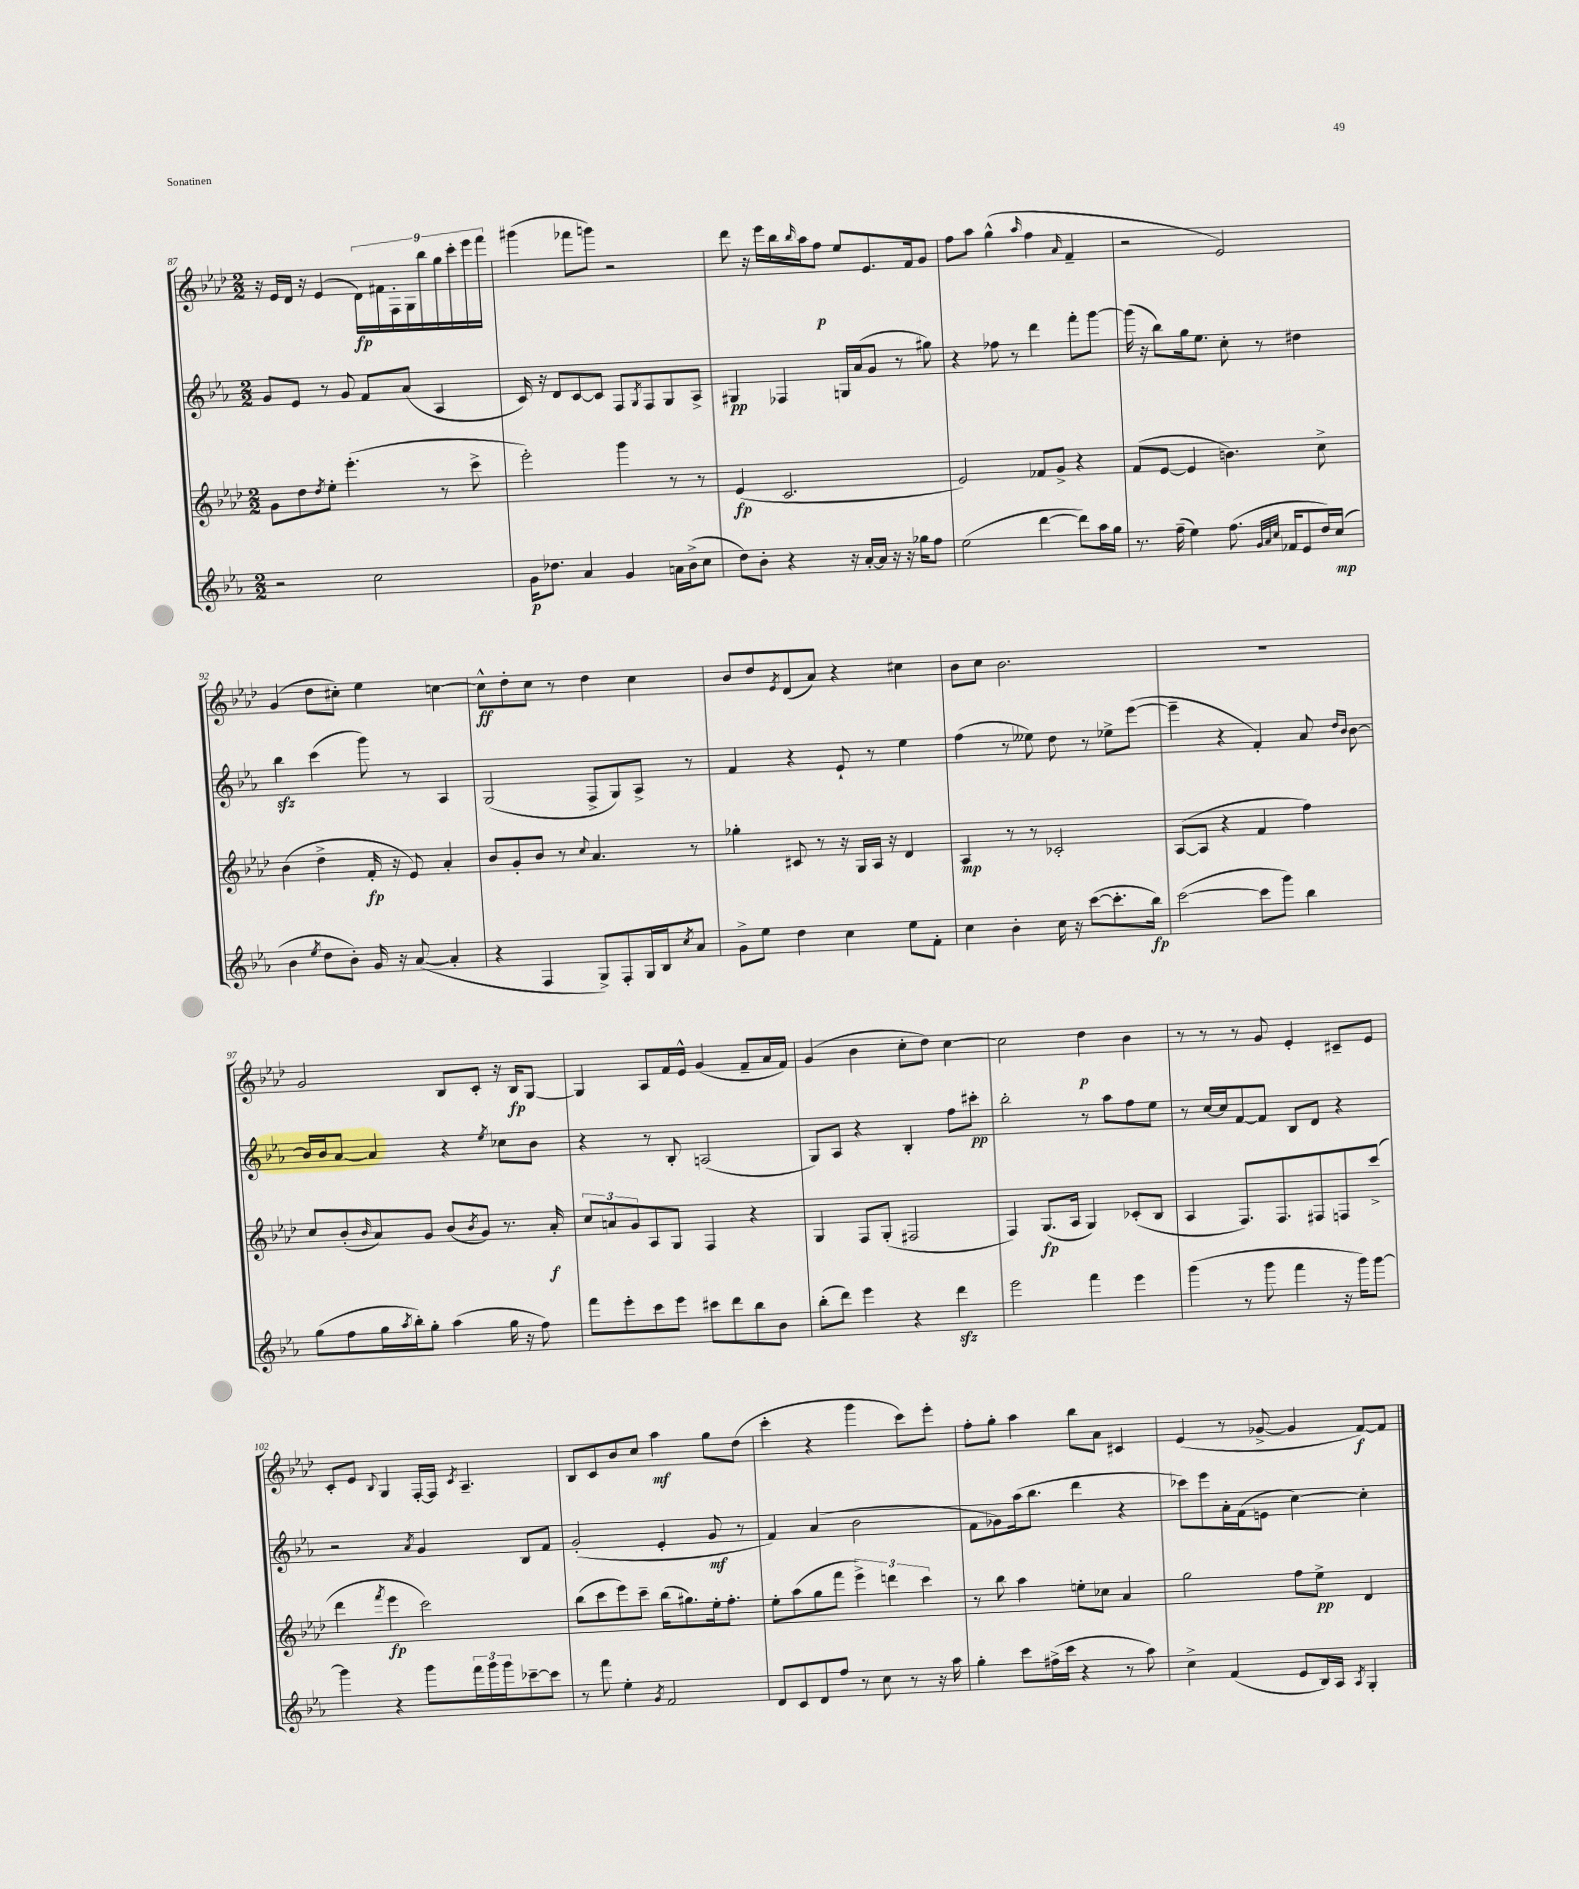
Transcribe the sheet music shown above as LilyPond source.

<<
\new StaffGroup <<
\new Staff = "s0" {
    \clef treble \key aes \major \numericTimeSignature \time 2/2
    r16 ees'16 des'16 r16 ees'4( \tuplet 9/8 { des'16\fp) fis'16 f16-. g16 bes''16 g''16 c'''16-. ees'''16 f'''16 } |
    gis'''4( fes'''8 g'''8) r2 |
    des'''8 r16 ees'''16 bes''16 \grace { bes''16 } aes''16 f''8\p ees''8 ees'8. f'16 g'8 |
    f''8 aes''8 g''4-^( \grace { aes''16 } f''4 \grace { aes'16 } f'4-- |
    r2 ees'2) |
    g'4( des''8 cis''8-.) ees''4 c''4~ |
    c''8-^\ff des''8-. c''8 r8 des''4 c''4 |
    bes'8 des''8 \acciaccatura { ees'8 } des'8( aes'8) r4 cis''4 |
    bes'8 c''8 bes'2. |
    R1 |
    g'2 bes8 c'8-. r16 bes16\fp g8~ |
    g4 aes8 f'16 ees'16-^ g'4( f'8-- aes'16 f'16) |
    g'4( bes'4 c''8-. des''8) c''4~ |
    c''2 des''4\p bes'4 |
    r8 r8 r8 g'8 ees'4-. cis'8-- ees'8 |
    c'8-. ees'8 \appoggiatura { bes8 } g4 f16~-. f16 \acciaccatura { c'8 } aes4.-- |
    bes8 c'8 bes'8 c''8 aes''4\mf g''8 des''8( |
    c'''4-. r4 g'''4 c'''8) ees'''8-. |
    f''8-. g''8-. aes''4 bes''8 aes'8 cis'4 |
    ees'4( r8 ges'8~-> ges'4 f'8~\f) f'8 \bar "|." |
}
\new Staff = "s1" {
    \clef treble \key ees \major \numericTimeSignature \time 2/2
    g'8 ees'8 r8 g'8 f'8 aes'8( aes4 |
    c'16) r16 d'8 c'8~ c'8 f8 \acciaccatura { g8 } f8 g8 aes8-> |
    gis4\pp fes4 g16 aes'16( g'8 r8 gis''8) |
    r4 fes''8 r8 d'''4 f'''8-. g'''8~ |
    g'''16( r16 bes''8) g''16 ees''8. c''8-. r8 dis''4 |
    bes''4\sfz c'''4( g'''8) r8 aes4 |
    g2( f8-> g8) aes8-> r8 |
    f'4 r4 ees'8-! r8 ees''4 |
    f''4( r8 eeses''8) d''8 r8 ees''8-> ees'''8~( |
    ees'''4-- r4 f'4-.) aes'8 \grace { d''16 bes'16 } bes'8~ |
    bes'16 bes'16 aes'8~ aes'4 r4 \acciaccatura { ees''8 } ces''8 bes'8 |
    r4 r8 bes8-. a2( |
    g8) aes8 r4 bes4-. f''8 cis'''8-.\pp |
    bes''2-. r8 aes''8 f''8 ees''8 |
    r8 c''16~ c''16 f'8~ f'8 bes8 d'8 r4 |
    r2 \acciaccatura { aes'8 } g'4 bes8 f'8 |
    g'2-.( ees'4-. g'8\mf r8 |
    f'4) aes'4( bes'2 |
    f'8 ges'8) aes''16( bes''8. d'''4 r4 |
    ces'''8) ees'''8 aes'16-. f'16( e'8 c''4~) c''4-. \bar "|." |
}
\new Staff = "s2" {
    \clef treble \key aes \major \numericTimeSignature \time 2/2
    g'8 des''8 \acciaccatura { des''8 } ees''8-. ees'''4.-.( r8 c'''8-> |
    ees'''2-.) g'''4 r8 r8 |
    ees'4\fp( c'2. |
    ees'2) fes'8 g'8-> r4 |
    f'8( ees'8~ ees'4 b'4.) c''8-> |
    bes'4( des''4-> f'16-.\fp r16 ees'8) aes'4-. |
    bes'8 g'8-. bes'8 r8 \appoggiatura { c''8 } aes'4. r8 |
    ges''4-. cis'8 r8 r16 g16 aes16 r16 des'4 |
    aes4\mp r8 r8 ces'2-. |
    aes8~( aes8 r4 f'4 f''4) |
    c''8 bes'8-.( \grace { bes'16 } aes'8) g'8 bes'8( \acciaccatura { bes'8 } g'8) r8. aes'16-.\f |
    \tuplet 3/2 { c''8 a'8 g'8 } aes8 g8 f4 r4 |
    g4 f8 g8-.( fis2 |
    f4) g8.\fp( aes16 g4) ces'8-.( bes8 |
    aes4 f8.) f8. fis8 f8 c'''8->( |
    des'''4 \acciaccatura { f'''8 } ees'''4\fp c'''2) |
    bes''8( c'''8 ees'''8) c'''8-- bes''16( gis''8.) ees''16-. f''8.-. |
    ees''8-. aes''8( g''8 f'''8 \tuplet 3/2 { ees'''4->) d'''4 c'''4 } |
    r8 bes''8 aes''4 e''8-. ces''8 aes'4 |
    g''2 f''8 ees''8->\pp des'4 \bar "|." |
}
\new Staff = "s3" {
    \clef treble \key ees \major \numericTimeSignature \time 2/2
    r2 c''2 |
    g'16\p des''8. aes'4 g'4 a'16 bes'16->( c''8 |
    d''8) bes'8-. r4 r16 aes'16~-. aes'16 r16 r16 ges''16 f''8 |
    ees''2( d'''4~ d'''8) aes''16 g''16 |
    r8. f''16--( ees''4) f''8.( \grace { g'32 aes'32 c''32 } fes'16 ees'8 d''16) c''16\mp( |
    bes'4 \acciaccatura { ees''8 } d''8 bes'8-.) g'16 r16 aes'8~( aes'4-. |
    r4 f4 g8->) f8-. g16 bes16 \acciaccatura { c''8 } aes'8 |
    g'8-> ees''8 d''4 c''4 ees''8 f'8-. |
    c''4 bes'4-. c''16 r16 c'''8~( c'''8.-. bes''16\fp) |
    c'''2~( c'''8 g'''8) bes''4 |
    g''8( f''8 g''16 \acciaccatura { aes''8 } bes''16-.) g''8-. aes''4( g''16 r16 f''8) |
    f'''8 ees'''8-. c'''8 ees'''8 cis'''8 d'''8 bes''8 bes'8 |
    bes''8-.( d'''8) ees'''4 r4 d'''4\sfz |
    ees'''2 f'''4 ees'''4 |
    g'''4( r8 g'''8 f'''4 r16 g'''16) g'''8~ |
    g'''4 r4 g'''8 \tuplet 3/2 { f'''16 g'''16 g'''16 } ces'''8~-- ces'''8 |
    r8 f'''8 ees''4-. \acciaccatura { g'8 } f'2 |
    d'8 c'8 d'8 f''8 r8 c''8 r8 r16 aes''16 |
    g''4-. c'''8 fis''16->( c'''16 r4 r8 aes''8) |
    c''4-> f'4( ees'8 bes16) aes16 \acciaccatura { aes8 } g4-. \bar "|." |
}
>>
>>
\layout { \context { \Score currentBarNumber = #87 } }
